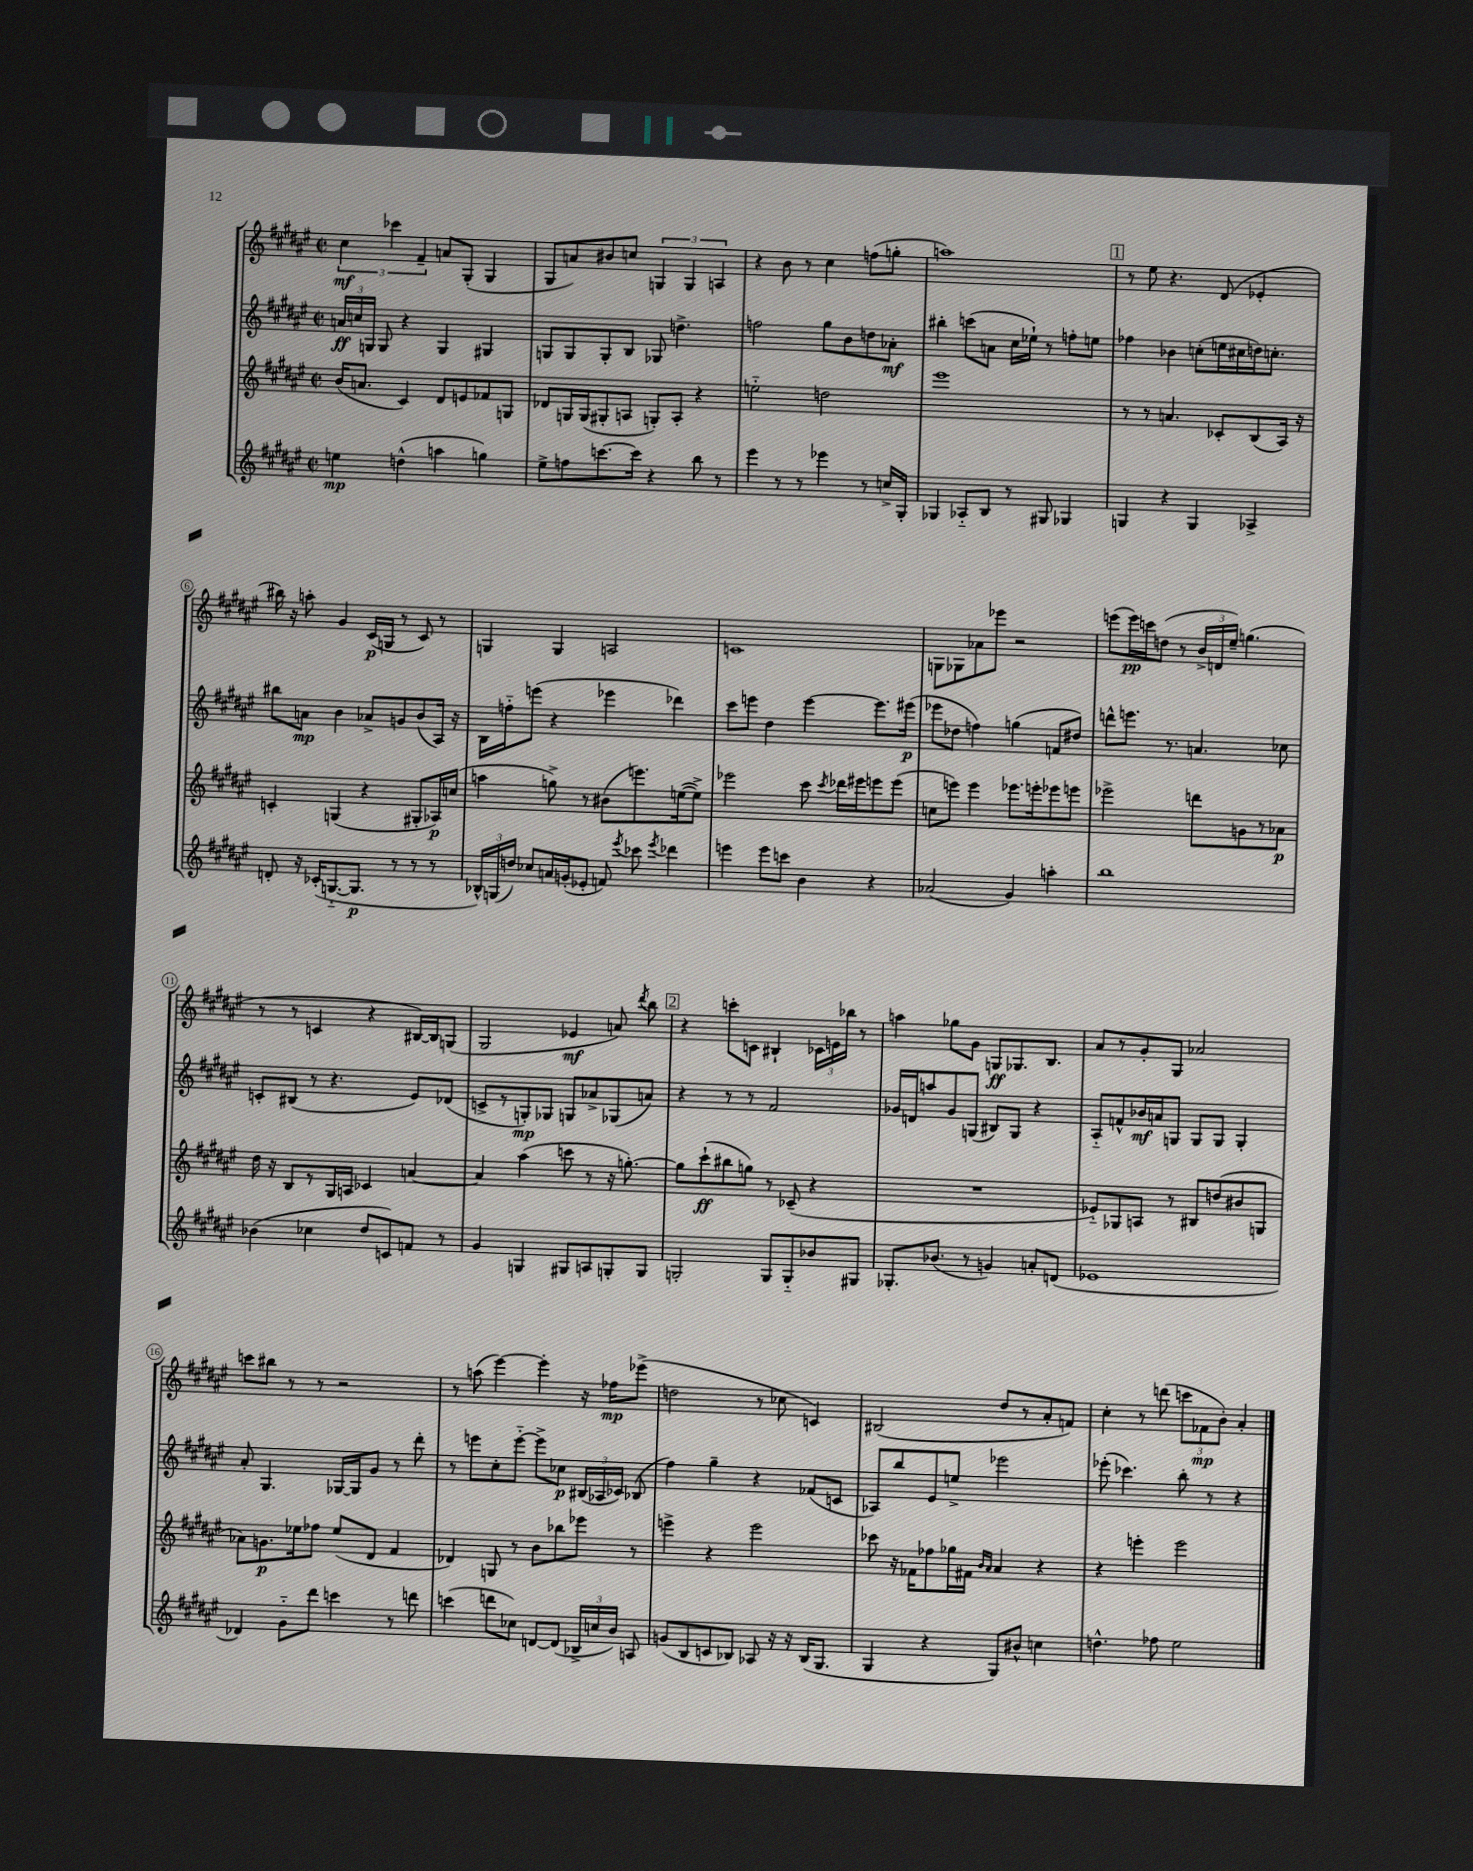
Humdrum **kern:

**kern	**dynam	**kern	**dynam	**kern	**dynam	**kern	**dynam
*part4	*part4	*part3	*part3	*part2	*part2	*part1	*part1
*staff4	*staff4	*staff3	*staff3	*staff2	*staff2	*staff1	*staff1
*clefG2	*	*clefG2	*	*clefG2	*	*clefG2	*
*k[f#c#g#d#a#e#]	*	*k[f#c#g#d#a#e#]	*	*k[f#c#g#d#a#e#]	*	*k[f#c#g#d#a#e#]	*
*M2/2	*	*M2/2	*	*M2/2	*	*M2/2	*
*met(c|)	*	*met(c|)	*	*met(c|)	*	*met(c|)	*
=1	=1	=1	=1	=1	=1	=1	=1
4een\	mp	(16b/KL	.	24an/LL	ff	6cc#\	mf
.	.	.	.	24ccn/	.	.	.
.	.	8.an/J	.	.	.	.	.
.	.	.	.	24Gn/JJ	.	.	.
.	.	.	.	8G/	.	.	.
.	.	.	.	.	.	6ccc-X\	.
(4ddn^^\	.	4c#/)	.	4r	.	.	.
.	.	.	.	.	.	6f#~/	.
4aan\	.	8d#/L	.	4G/	.	8an/L	.
.	.	8en/	.	.	.	(8G#'/J	.
4ggn\)	.	8f-X/	.	4G#X/	.	4G#/	.
.	.	8Gn/J	.	.	.	.	.
=2	=2	=2	=2	=2	=2	=2	=2
8ee#^\L	.	8d-X/L	.	8Gn/L	.	8G#/L	.
8ffn\	.	16Gn/L	.	8G/	.	8an/)	.
.	.	(16G/J	.	.	.	.	.
[8.cccn\	.	8G#X'/	.	8G'/	.	8b#X/	.
.	.	8An/J	.	8B/J	.	8ccn/J	.
16ccc\Jk]	.	.	.	.	.	.	.
4r	.	8Gn'/L)	.	8G-X/	.	6Gn/	.
.	.	8A'/J	.	4.ddn^\	.	.	.
.	.	.	.	.	.	6G/	.
8bb\	.	4r	.	.	.	.	.
.	.	.	.	.	.	6An/	.
8r	.	.	.	.	.	.	.
=3	=3	=3	=3	=3	=3	=3	=3
4eee#\	.	2een\	.	2ffn\	.	4r	.
8r	.	.	.	.	.	8b\	.
8r	.	.	.	.	.	8r	.
4eee-X\	.	2ddn\	.	8gg#\L	.	4cc#\	.
.	.	.	.	8b\	.	.	.
8r	.	.	.	8ddn\	.	(8ffn\L	.
16ccn^/LL	.	.	.	8a-X'\J	mf	8ggn'\J	.
16G#'/JJ	.	.	.	.	.	.	.
=4	=4	=4	=4	=4	=4	=4	=4
4G-X/	.	1eee#	.	4bb#X'\	.	1aan)	.
8A-X/L	.	.	.	(8cccn\L	.	.	.
8B/J	.	.	.	8an\J	.	.	.
8r	.	.	.	16cc#\LL	.	.	.
.	.	.	.	16ee-X`\JJ)	.	.	.
8G#X/	.	.	.	8r	.	.	.
4G-X/	.	.	.	8ffn'\L	.	.	.
.	.	.	.	8een\J	.	.	.
!!LO:REH:place=s1:t=1
=5	=5	=5	=5	=5	=5	=5	=5
4Gn/	.	8r	.	4ff-X\	.	8r	.
.	.	8r	.	.	.	8ee#\	.
4r	.	4.an/	.	4b-X\	.	4.r	.
4G/	.	.	.	(8ccn'\L	.	.	.
.	.	8c-X'/L	.	16een\L	.	(8d#/	.
.	.	.	.	16cc#X\	.	.	.
4A-X^/	.	(8B/	.	16ddn\J)	.	4e-X'/	.
.	.	.	.	8.ccn'\J	.	.	.
.	.	16A#/Jk)	.	.	.	.	.
.	.	16r	.	.	.	.	.
!!LO:LB:g=z
=6	=6	=6	=6	=6	=6	=6	=6
8dn'/	.	4cn'/	.	8bb#X\L	.	16bb#X\)	.
.	.	.	.	.	.	16r	.
16r	.	.	.	8an\J	mp	8aan'\	.
(16c-X'/KL	.	.	.	.	.	.	.
[8.Gn/	.	(4Gn/	.	4b\	.	4g#/	.
8.G/J]	p	.	.	.	.	.	.
.	.	4r	.	8a-X^/L	.	(16c#/LL	p
.	.	.	.	.	.	16Gn/JJ	.
8r	.	.	.	8gn/	.	8r	.
8r	.	8G#X'/L	.	(8b/	.	8c#/)	.
8r	.	16A-X/L)	p	16A#/Jk)	.	8r	.
.	.	(16ccn/JJ	.	16r	.	.	.
=7	=7	=7	=7	=7	=7	=7	=7
24B-X^^/LL)	.	4aan\	.	16B\LL	.	4Gn/	.
(24Gn/	.	.	.	.	.	.	.
.	.	.	.	16ffn\J	.	.	.
24ddn/JJ)	.	.	.	.	.	.	.
8cc-X/L	.	.	.	(8eeen\J	.	.	.
16an/L	.	8ggn^\)	.	4r	.	4G/	.
(16gn'/J	.	.	.	.	.	.	.
8e-X'/J	.	8r	.	.	.	.	.
8fn/)	.	(8b#X\L	.	4eee-X\	.	2An/	.
8qeee#/	.	.	.	.	.	.	.
8ccc-X\	.	8.eeen\)	.	.	.	.	.
8qeee#/	.	.	.	.	.	.	.
4ddd-X\	.	.	.	4ddd-X\)	.	.	.
.	.	([16een\k	.	.	.	.	.
.	.	8ee^\J])	.	.	.	.	.
=8	=8	=8	=8	=8	=8	=8	=8
4eeen\	.	2eee-X\	.	8ccc#\L	.	1cn	.
.	.	.	.	8eeen\J	.	.	.
8eee\L	.	.	.	4dd#\	.	.	.
8cccn\J	.	.	.	.	.	.	.
4b\	.	8ccc#\	.	[4eee\	.	.	.
.	.	8qccc#/	.	.	.	.	.
.	.	16ddd-X\LL	.	.	.	.	.
.	.	16eee#X\J	.	.	.	.	.
4r	.	8eeen\	.	8.eee\L]	.	.	.
.	.	(8eee\J	.	.	.	.	.
.	.	.	.	(16eee#X\Jk	p	.	.
=9	=9	=9	=9	=9	=9	=9	=9
(2a-X/	.	8ccn\L	.	8eee-X\L	.	8Gn\L	.
.	.	8eeen\J)	.	8dd-X\J	.	8G-X\	.
.	.	4eee\	.	4ffn\)	.	8a-X\	.
.	.	.	.	.	.	8eee-X\J	.
4g#/)	.	8.eee-X\L	.	(4ggn\	.	2r	.
.	.	16eeen'\k	.	.	.	.	.
4aan'\	.	8eee-X\	.	8fn/L	.	.	.
.	.	8eeen\J	.	8dd#X/J)	.	.	.
=10	=10	=10	=10	=10	=10	=10	=10
1bb	.	2eee-X^\	.	8dddn^^\L	.	(8eeen\L	.
.	.	.	.	8.eeen\J	.	16eee\L)	pp
.	.	.	.	.	.	16cccn\J	.
.	.	.	.	.	.	(8ddn\J	.
.	.	.	.	8.r	.	.	.
.	.	.	.	.	.	8r	.
.	.	8dddn\L	.	4.an/	.	24b^/LL	.
.	.	.	.	.	.	24dn/	.
.	.	.	.	.	.	24ee#~/JJ)	.
.	.	8gn\	.	.	.	(4.ggn\	.
.	.	8r	.	.	.	.	.
.	.	8a-X\J	p	8cc-X\	.	.	.
!!LO:LB:g=z
=11	=11	=11	=11	=11	=11	=11	=11
(4b-X\	.	16dd#\	.	8cn'/L	.	8r	.
.	.	16r	.	.	.	.	.
.	.	8B/L	.	(8B#X/J	.	8r	.
4cc-X\	.	8r	.	8r	.	4cn/	.
.	.	16G#/L	.	4.r	.	.	.
.	.	16An/JJ	.	.	.	.	.
8dd#/L	.	4c-X/	.	.	.	4r	.
8cn/)	.	.	.	.	.	.	.
8fn/J	.	[4an/	.	8e#/L)	.	[16B#X/LL)	.
.	.	.	.	.	.	16B#/J]	.
8r	.	.	.	(8d-X/J	.	(8Gn/J	.
=12	=12	=12	=12	=12	=12	=12	=12
4g#/	.	4a/]	.	8cn^/L	.	2G#/	.
.	.	.	.	8r	.	.	.
4Gn/	.	(4aa#\	.	8Gn'/)	mp	.	.
.	.	.	.	8G-X/J	.	.	.
8G#X/L	.	8cccn\	.	8Gn/L	.	4e-X/	mf
8An/	.	8r	.	8a-X^/	.	.	.
8Gn'/	.	16r	.	(8G-X/	.	8an/)	.
.	.	[8.ggn'\)	.	.	.	.	.
.	.	.	.	.	.	8qddd#/	.
8G/J	.	.	.	8an/J)	.	8bb\	.
!!LO:REH:place=s1:t=2
=13	=13	=13	=13	=13	=13	=13	=13
2Gn'/	.	8gg\L]	.	4r	.	4r	.
.	.	(8ccc#`\	ff	.	.	.	.
.	.	8bb#X\	.	8r	.	8cccn'\L	.
.	.	8ggn\J)	.	8r	.	8cn\J	.
8G/L	.	8r	.	2f#/	.	4B#X`/	.
8G/	.	(8c-X~/	.	.	.	.	.
8b-X/	.	4r	.	.	.	24c-X\LL	.
.	.	.	.	.	.	24en\	.
.	.	.	.	.	.	24bb-X\JJ	.
8G#X/J	.	.	.	.	.	8r	.
=14	=14	=14	=14	=14	=14	=14	=14
8.G-X'/L	.	1r	.	16g-X/LL	.	4aan\	.
.	.	.	.	16dn/J	.	.	.
.	.	.	.	8aan/	.	.	.
(8.b-X/J	.	.	.	.	.	.	.
.	.	.	.	8g-/	.	8gg-X\L	.
8r	.	.	.	(8Gn/J	.	8g#\J	.
4gn/)	.	.	.	8B#X/L)	.	8Gn/L	ff
.	.	.	.	8G/J	.	8.G-X/	.
8an'/L	.	.	.	4r	.	.	.
.	.	.	.	.	.	8.B/J	.
(8dn/J	.	.	.	.	.	.	.
=15	=15	=15	=15	=15	=15	=15	=15
1e-X	.	8e-X/L)	.	8A#/L	.	8a#/L	.
.	.	8G-X/	.	8fn^^/	.	8r	.
.	.	8An/J	.	16b-X/L	mf	8g#'/	.
.	.	.	.	16an/J	.	.	.
.	.	8r	.	8Gn/J	.	8G#/J	.
.	.	8B#X/L	.	8G/L	.	2a-X/	.
.	.	(8ddn/	.	8G/J	.	.	.
.	.	8b#X/	.	4G'/	.	.	.
.	.	8Gn/J	.	.	.	.	.
!!LO:LB:g=z
=16	=16	=16	=16	=16	=16	=16	=16
4d-X/)	.	8a-X\L)	.	8a#'/	.	8cccn\L	.
.	.	8.gn\	p	4.G#/	.	8bb#X\J	.
8g#\L	.	.	.	.	.	8r	.
.	.	16ee-X\k	.	.	.	.	.
8ddd#\J	.	8ff-X\J	.	.	.	8r	.
4cccn\	.	(8ee-/L	.	[16G-X/LL	.	2r	.
.	.	.	.	16G-/J]	.	.	.
.	.	8d#/J	.	8g#/J	.	.	.
8r	.	4f#/	.	8r	.	.	.
8dddn\	.	.	.	8ddd#'\	.	.	.
=17	=17	=17	=17	=17	=17	=17	=17
(4cccn\	.	4d-X/)	.	8r	.	8r	.
.	.	.	.	8eeen\L	.	(8aan\	.
8dddn\L	.	8Gn/	.	8cc#'\	.	[4eee#\)	.
8cc-X\J)	.	8r	.	[8eee\J	.	.	.
[8dn/L	.	8b\L	.	8eee^\L]	.	4eee#'\]	.
(8d/J]	.	8bb-X\	.	8cc-X\J	p	.	.
24B-X^/LL	.	8eee-X\J	.	(24B#X/LL	.	16r	.
24ccn/	.	.	.	24A-X/	.	.	.
.	.	.	.	.	.	16ff-X\KL	mp
24b/JJ)	.	.	.	24c-X/JJ)	.	.	.
8An/	.	8r	.	(8B-X/	.	(8eee-X^\J	.
=18	=18	=18	=18	=18	=18	=18	=18
(8gn/L	.	4eeen^\	.	4ff#\)	.	2ddn\	.
8B/	.	.	.	.	.	.	.
8cn/	.	4r	.	4gg#~\	.	.	.
8B-X/J)	.	.	.	.	.	.	.
8A-X/	.	2eee\	.	4r	.	8r	.
16r	.	.	.	.	.	8cc-X\	.
16r	.	.	.	.	.	.	.
(16B-/KL	.	.	.	(8f-X/L	.	4cn/)	.
8.G#/J	.	.	.	.	.	.	.
.	.	.	.	8cn/J	.	.	.
=19	=19	=19	=19	=19	=19	=19	=19
4G#/	.	8ccc-X\	.	8A-X/L)	.	(2B#X/	.
.	.	16r	.	8bb/	.	.	.
.	.	16f-X\KL	.	.	.	.	.
4r	.	8ff-X\	.	8e#/	.	.	.
.	.	16gg-X\L	.	8een^/J	.	.	.
.	.	16f#X\JJ	.	.	.	.	.
.	.	16qqb/LL	.	.	.	.	.
.	.	16qqa#/JJ	.	.	.	.	.
8G#/L)	.	4a#/	.	2eee-X\	.	8dd#/L	.
8b#X^^/J	.	.	.	.	.	8r	.
4ccn\	.	4r	.	.	.	8a#'/	.
.	.	.	.	.	.	8fn/J)	.
=20	=20	=20	=20	=20	=20	=20	=20
4.ddn^^\	.	4r	.	(8eee-X'\	.	4cc#'\	.
.	.	.	.	4.ccc-X\)	.	.	.
.	.	4eeen'\	.	.	.	8r	.
8ff-X\	.	.	.	.	.	(8dddn\	.
2ee#\	.	2eee\	.	8bb'\	.	12cccn\L	.
.	.	.	.	.	.	12f-X\	mp
.	.	.	.	8r	.	.	.
.	.	.	.	.	.	12b'\J)	.
.	.	.	.	4r	.	4a#'/	.
==	==	==	==	==	==	==	==
*-	*-	*-	*-	*-	*-	*-	*-
